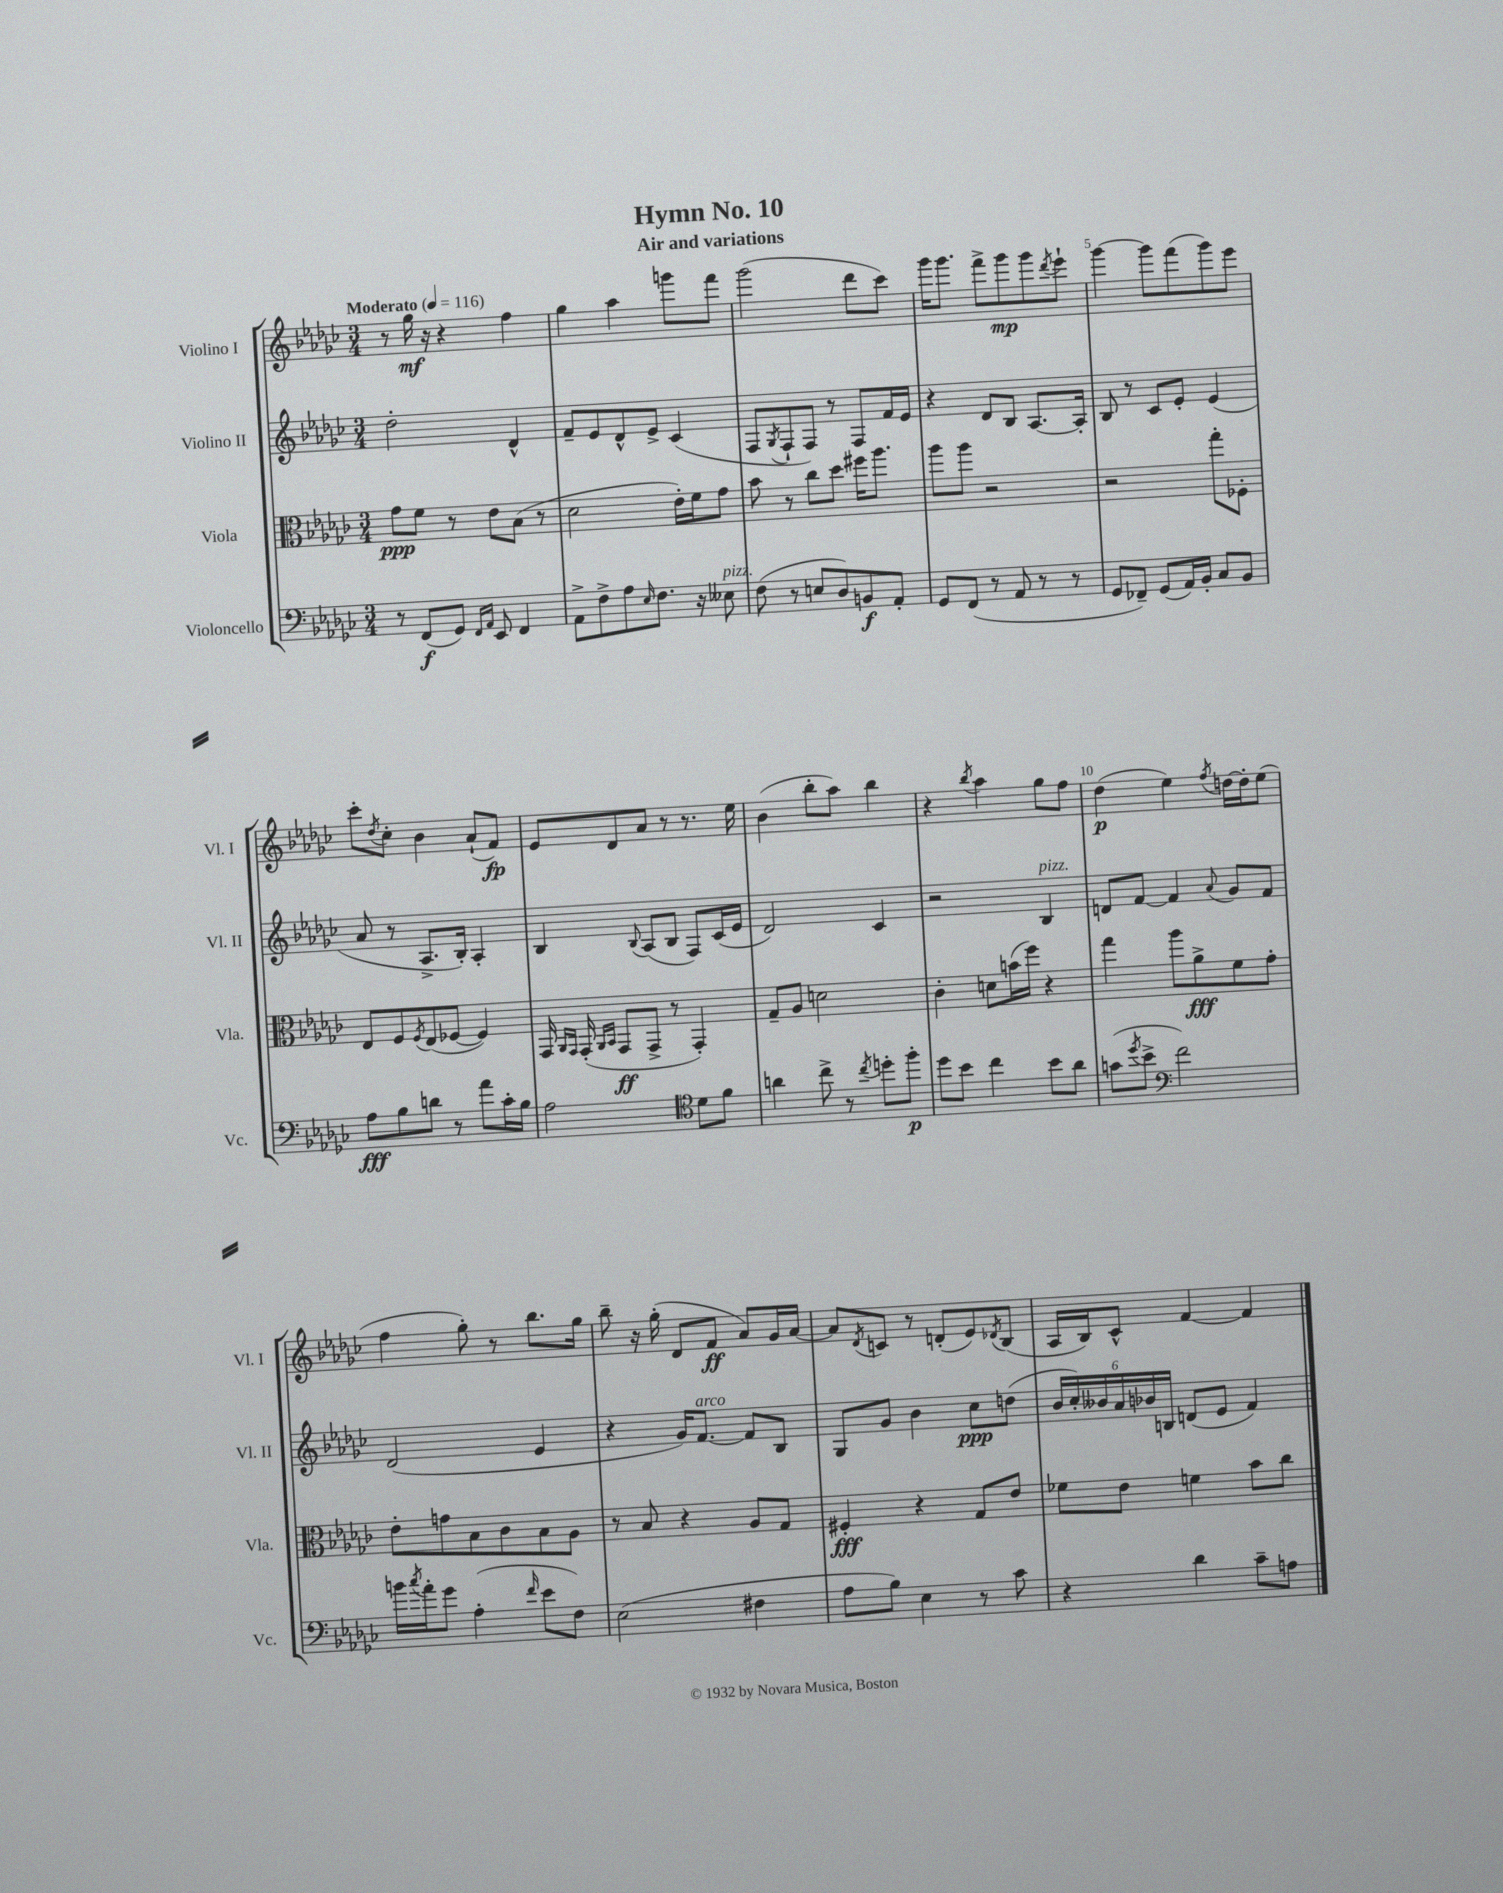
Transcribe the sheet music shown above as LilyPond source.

\header { title = "Hymn No. 10" subtitle = "Air and variations" }
<<
\new StaffGroup <<
\new Staff = "s0" \with { instrumentName = "Violino I" shortInstrumentName = "Vl. I" } {
    \clef treble \key ges \major \numericTimeSignature \time 3/4 \tempo "Moderato" 4 = 116
    r8 ges''16\mf r16 r4 f''4 |
    ges''4 aes''4 g'''8 f'''8 |
    ges'''2( des'''8 ces'''8) |
    ges'''16 ges'''8. f'''8-> ges'''8\mp ges'''8 \acciaccatura { des'''8 } ees'''8-! |
    ges'''4~ ges'''8 f'''8( ges'''8) ees'''8 |
    ces'''8-. \acciaccatura { des''8 } ces''8-. bes'4 aes'8-!( f'8\fp) |
    ees'8 des'8 aes'8 r8 r8. ees''16 |
    bes'4( bes''8-. aes''8) bes''4 |
    r4 \acciaccatura { bes''8 } aes''4 ges''8 f''8 |
    des''4\p( ees''4) \acciaccatura { f''8 } d''16~ d''16-. ees''8( |
    f''4 ges''8-.) r8 bes''8. ges''16 |
    bes''8-- r16 ges''16-.( des'8 f'8\ff aes'8) ges'16 aes'16~ |
    aes'8 \acciaccatura { des'8 } c'8 r8 d'8-.( ees'8) \acciaccatura { des'8 } bes8( |
    aes16 bes16) ces'8-^ f'4~ f'4 \bar "|." |
}
\new Staff = "s1" \with { instrumentName = "Violino II" shortInstrumentName = "Vl. II" } {
    \clef treble \key ges \major \numericTimeSignature \time 3/4
    des''2-. des'4-^ |
    f'8-- ees'8 des'8-^ ees'8-> ces'4( |
    f8 \acciaccatura { ges8 } f8-! f8) r8 f8 f'16 ees'16 |
    r4 des'8 bes8 aes8.~ aes16-. |
    bes8 r8 ces'8 ees'8-. ees'4( |
    aes'8 r8 aes8.-> bes16-.) aes4-. |
    bes4 \appoggiatura { bes8 } aes8( bes8 f8) ces'16( ees'16 |
    des'2) ces'4 |
    r2 bes4^\markup { \italic "pizz." } |
    d'8 f'8~ f'4 \appoggiatura { aes'8 } ges'8 f'8 |
    des'2( ees'4 |
    r4 ges'16) f'8.~^\markup { \italic "arco" } f'8 bes8 |
    ges8 ges'8 bes'4 ces''8\ppp d''8( |
    \tuplet 6/4 { bes'16 ces''16-.) beses'16 aes'16 bes'16 b16 } d'8( ees'8 f'4) \bar "|." |
}
\new Staff = "s2" \with { instrumentName = "Viola" shortInstrumentName = "Vla." } {
    \clef alto \key ges \major \numericTimeSignature \time 3/4
    ges'8\ppp f'8 r8 ees'8 bes8( r8 |
    des'2 ees'16-.) f'16 ges'8 |
    bes'8 r8 ces''8 des''8 fis''16 aes''8. |
    aes''8 aes''8 r2 |
    r2 ges''8-. fes8-. |
    ees8 f8 \acciaccatura { f8 } ees8( fes8~ fes4) |
    ges,16 \grace { aes,16 ges,16 } ges,16-.( \grace { aes,16 bes,16 } ges,8\ff ges,8-> r8 ges,4-.) |
    ges8-- aes8 d'2 |
    ces'4-. d'8 b'16( f''16) r4 |
    ges''4 aes''8 aes'8->\fff f'8 ges'8-. |
    ees'8-. g'8 bes8 ces'8 bes8 aes8 |
    r8 bes8 r4 aes8 ges8 |
    fis4-.\fff r4 ges8 ees'8 |
    fes'8 ees'8 f'4 bes'8 ces''8 \bar "|." |
}
\new Staff = "s3" \with { instrumentName = "Violoncello" shortInstrumentName = "Vc." } {
    \clef bass \key ges \major \numericTimeSignature \time 3/4
    r8 f,8\f( ges,8) \grace { f,16 aes,16 } ees,8 f,4 |
    aes,8-> f8-> aes8 \grace { ees16 } f8. r16 eeses8^\markup { \italic "pizz." } |
    f8( r8 e8 des8) b,8\f aes,8-. |
    ges,8 f,8( r8 aes,8 r8 r8 |
    ges,8 fes,8--) ges,8( aes,16) bes,16-. ces8 bes,8 |
    aes8\fff bes8 d'8 r8 aes'8 ces'16-. bes16 |
    aes2 \clef tenor des'8 f'8 |
    a'4 ces''8-> r8 \acciaccatura { ces''8 } d''8-. f''8-.\p |
    des''8 bes'8 ces''4 bes'8 aes'8 |
    g'8( \acciaccatura { des''8 } bes'8-> \clef bass f'2) |
    b'16 \acciaccatura { ces''8 } aes'16-. ges'8 aes4-.( \grace { f'16 } ees'8 f8) |
    ees2( fis4 |
    aes8 bes8) ees4 r8 ces'8 |
    r4 des'4 ces'8-- a8 \bar "|." |
}
>>
>>
\layout { \context { \Score \override BarNumber.break-visibility = ##(#f #t #t) barNumberVisibility = #(every-nth-bar-number-visible 5) } }
